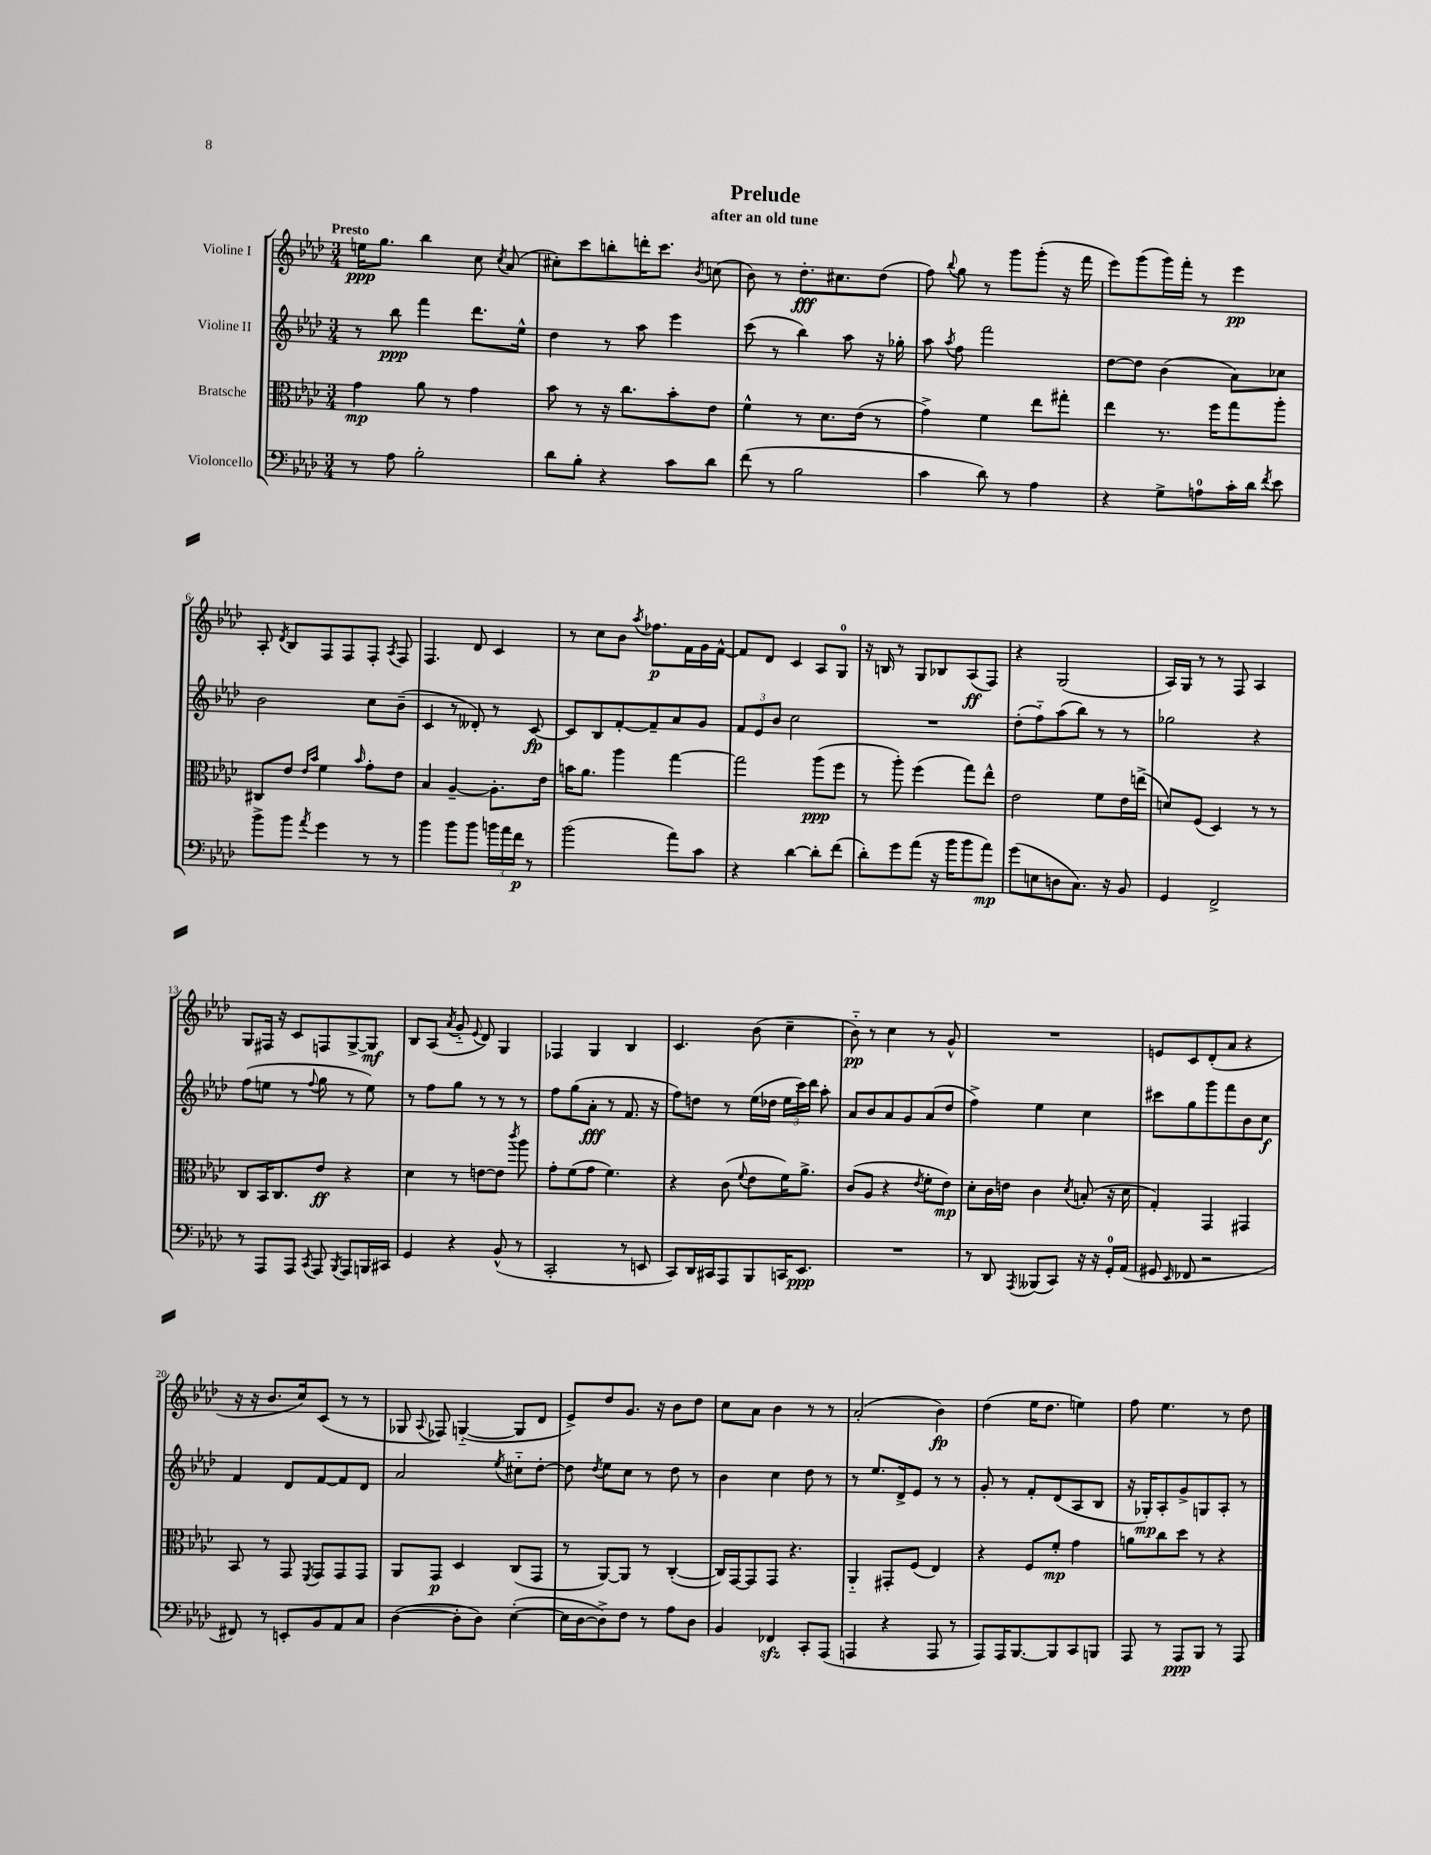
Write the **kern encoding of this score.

**kern	**kern	**kern	**kern
*staff4	*staff3	*staff2	*staff1
*clefF4	*clefC3	*clefG2	*clefG2
*k[b-e-a-d-]	*k[b-e-a-d-]	*k[b-e-a-d-]	*k[b-e-a-d-]
*M3/4	*M3/4	*M3/4	*M3/4
8r	4g\	8r	16ee\LK
.	.	.	8.gg\J
8A-\	.	8bb-\	.
2B-'\	8a-\	4fff\	4bb-\
.	8r	.	.
.	4g\	8.ddd-\L	8cc\
.	.	.	8qcc/
.	.	.	(8a-/
.	.	16ee-^^\Jk	.
=	=	=	=
8d-\L	8b-\	4dd-\	8cc#'\L)
8B-'\J	8r	.	8ccc\
4r	16r	8r	8bb'\
.	8.cc\L	.	.
.	.	8aa-\	16ddd'\K
.	.	.	8.ccc\J
8c\L	8b-'\	4eee-\	.
.	.	.	8qb-/
8d-\J	8e-\J	.	(8cc\
=	=	=	=
(8f\	4f^^\	(8ccc\	8b-\)
8r	.	8r	8r
2B-\	8r	4bb-\)	8.dd-'\L
.	8.d-\L	.	.
.	.	.	8.cc#\
.	.	8aa-\	.
.	(16e-\Jk	.	.
.	8r	16r	(8dd-\J
.	.	16gg-'\	.
=	=	=	=
4c\	4g^\)	8aa-\	8ff\)
.	.	8qaa-/	8qqbb-/
.	.	8ff\	8gg\
8d-\)	4f\	2fff\	8r
8r	.	.	8ggg\L
4A-\	8ee-\L	.	(8ggg'\J
.	8gg#'\J	.	16r
.	.	.	16fff\
=	=	=	=
4r	4ee-\	[8dd-\L	8eee-\L)
.	.	8dd-\]J	(8ggg\
8G^\L	8.r	(4b-\	16ggg\L)
.	.	.	16fff'\JJ
8A\	.	.	8r
.	16ff\LK	.	.
16c'\L	8gg\	8a-\L)	4eee-\
16d-\JJ	.	.	.
8qf/	.	.	.
8e-\	8aa-'\J	8cc-\J	.
=	=	=	=
8b-^\L	8C#/L	2b-\	8A-'/
.	.	.	8qd-/
8b-\J	8e-/J	.	8B-/L
.	16qqe-/LL	.	.
8qa-/	16qqb-/JJ	.	.
4g\	4f\	.	8F/
.	.	.	8F/
.	16qqb-/	.	.
8r	8g'\L	8cc\L	8F'/J
.	.	.	8qA-/
8r	8e-\J	(8b-~\J	8F/
=	=	=	=
4b-\	4B-/	4c/	4.F/
8b-\L	[4A-~/	8r	.
8b-\J	.	8d--'/)	8d-/
24b\LL	8.A-'\]L	8r	4c/
24a-\	.	.	.
24f\JJ	.	.	.
8r	.	[8c/	.
.	16e-\Jk	.	.
=	=	=	=
(2b-\	16b\LK	8c/]L	8r
.	8.a-\J	.	.
.	.	8B-/	8cc\L
.	4aa-\	[8f'/	8b-\J
.	.	.	8qaa-/
.	.	8f~/]	8.ff-\L
8a-\L)	[4gg\	8a-/	.
.	.	.	16f\L
8c\J	.	8g/J	16g\
.	.	.	[16f^^\JJ
=	=	=	=
4r	2gg\]	12f/L	8f/]L
.	.	12e-/	.
.	.	.	8d-/J
.	.	12b-/J	.
[4d-\	.	2cc\	4c/
8d-'\]L	(8aa-\L	.	8A-/L
(8f\J	8ff\J	.	8G/J
=	=	=	=
8d-'\L)	8r	2.r	16r
.	.	.	16B/
8g\	8aa-'\)	.	8r
(8a-\J	(4ff\	.	8G/L
16r	.	.	8B-/
16b-\LK	.	.	.
8b-\	8gg\L)	.	(8A-/
8a-\J)	8ee-^^\J	.	8F/J)
=	=	=	=
(8g\L	2e-\	(8dd-'\L	4r
8E\	.	8ff'~\)	.
8D\	.	(8aa-\	(2G/
8.C\J)	.	8bb-\J)	.
.	8f\L	8r	.
16r	.	.	.
8BB-/	16e-\L	8r	.
.	(16ee^\JJ	.	.
=	=	=	=
4GG/	8d/L)	2gg-\	16A-/LL)
.	.	.	16G/JJ
.	(8F/J	.	8r
2FF^/	4D-/)	.	8r
.	.	.	8F/
.	8r	4r	4A-/
.	8r	.	.
=	=	=	=
8r	8C/L	(8ff\L	8G/L
8AAA-/L	16BB-/K	8ee\J	16F#/Jk
.	8.C/	.	16r
8AAA-/J	.	8r	8c/L
8qCC/	.	8qqff/	.
8AAA-/	8e-/J	8gg\	8F/
8qBBB-/	.	.	.
8AAA-/L	4r	8r	[8G^/
16BBB/L	.	8ee\)	8G/]J
16CC#/JJ	.	.	.
=	=	=	=
4GG/	4d-\	8r	8B-/L
.	.	8ff\L	(8A-/J
.	.	.	8qa-/
4r	8r	8gg\J	8g'~/
.	.	.	8qqe-/
.	[8e\L	8r	8d-/)
(8BB-^^/	8e\]J	8r	4G/
.	8qccc/	.	.
8r	8aa-\	8r	.
=	=	=	=
2CC'/	8g'\L	8ff\L	4F-/
.	(8f\	(8gg\	.
.	8g\J	8a-'\J	4G/
.	4.f\)	8r	.
8r	.	8.f/	4B-/
8EE/	.	.	.
.	.	16r	.
=	=	=	=
8CC/L)	4r	8ff\L)	4.c/
16DD-/L	.	8dd\J	.
16CC#/J	.	.	.
8AAA-/	(8c\	8r	.
.	8qqf/	.	.
8BBB-/	8e-\L	(16ee-\LL	(8b-\
.	.	16dd-\JJ	.
16CC/K	16f\K)	24ee-\LL	4cc~\
.	.	24ccc\)	.
8.EE-/J	8.a-^\J	.	.
.	.	24ddd-\JJ	.
.	.	8aa-'\	.
=	=	=	=
2.r	(8c/L	8a-/L	8b-'~\)
.	8A-/J	8b-/	8r
.	4r	8a-/	4cc\
.	.	8g/	.
.	8qe-/	.	.
.	8f'\L	(8a-/	8r
.	8e-\J)	8dd-/J	8g^^/
=	=	=	=
8r	8d-'\L	4ff^\)	2.r
8DD-/	16c\L	.	.
.	16e\JJ	.	.
8qAAA-/	.	.	.
(8BBB--/L	4c\	4ee-\	.
8CC/J)	.	.	.
.	8qd-/	.	.
16r	(8B'/	4cc\	.
16r	.	.	.
16GG'/LL	16r	.	.
(16AA-/JJ	16d-\	.	.
=	=	=	=
8GG#/	4G'/)	8ccc#\L	8e/L
16qqEE-/	.	.	.
8FF-/	.	8gg\	8c/
2r	4GG/	8ggg\	(8d-'/
.	.	8fff\	8a-/J
.	4GG#/	8b-\	4r
.	.	8cc\J	.
=	=	=	=
8FF#/)	8BB-/	4f/	16r
.	.	.	16r
8r	8r	.	8.b-/L
8EE'/L	8GG/	8d-/L	.
.	.	.	16cc/k)
.	8qFF/	.	.
8BB-/	8GG/L	[8f/	(8c/J
8AA-/	8GG/	8f/]	8r
8C/J	8GG/J	8d-/J	8r
=	=	=	=
([4D-\	8AA-/L	2a-/	8G-/
.	.	.	8qqA-/
.	8GG/J	.	8F-/)
8D-'\]L	4D-/	.	([4G'~/
8D-\J)	.	.	.
.	.	8qee-/	.
([4E-'\	(8C/L	8cc#'~\L	8G/]L
.	8GG/J	[8dd-'\J	8d-/J
=	=	=	=
16E-\]LL	8r	8dd-\]	8e-^/L)
[16D-\J	.	.	.
.	.	8qdd-/	.
8D-^\])	[8AA-/L)	8ee-\L	8dd-/
8F\J	8AA-/]J	8cc\J	8.g/J
8r	8r	8r	.
.	.	.	16r
8A-\L	([4C'/	8dd-\	8b-\L
8D-\J	.	8r	8dd-\J
=	=	=	=
4BB-/	16C/]LL)	4b-\	8cc\L
.	[16GG/J	.	.
.	8GG/]	.	8a-\J
4FF-/	8GG/J	4cc\	4b-\
.	4.r	.	.
8CC'/L	.	8dd-\	8r
(8AAA-/J	.	8r	8r
=	=	=	=
4AAA/	4AA-'~/	8r	(2a-'/
.	.	8.ee-/L	.
4r	8GG#'/L	.	.
.	.	16d-^/k	.
.	(8F/J	8e-/J	.
8AAA/	4E-/)	8r	4b-\)
8r	.	8r	.
=	=	=	=
8AAA-/L)	4r	8g'/	(4dd-\
16AAA-/K	.	8r	.
[8.BBB-/	.	.	.
.	8F/L	8f'/L	16ee-\LK
.	.	.	8.dd-\J
8BBB-/]	8f'/J	(8d-/	.
8CC/	4g\	8A-/	4ee\)
8BBB/J	.	8B-/J	.
=	=	=	=
8AAA-/	8a\L	16r	8ff\
.	.	16G-'/LK)	.
8r	8cc\	8A-'/	4.ee-\
8AAA-/L	8dd-\J	8g^/	.
8BBB-/J	8r	8G/	.
8r	4r	8A-'/J	8r
8AAA-/	.	8r	8dd-\
==	==	==	==
*-	*-	*-	*-
